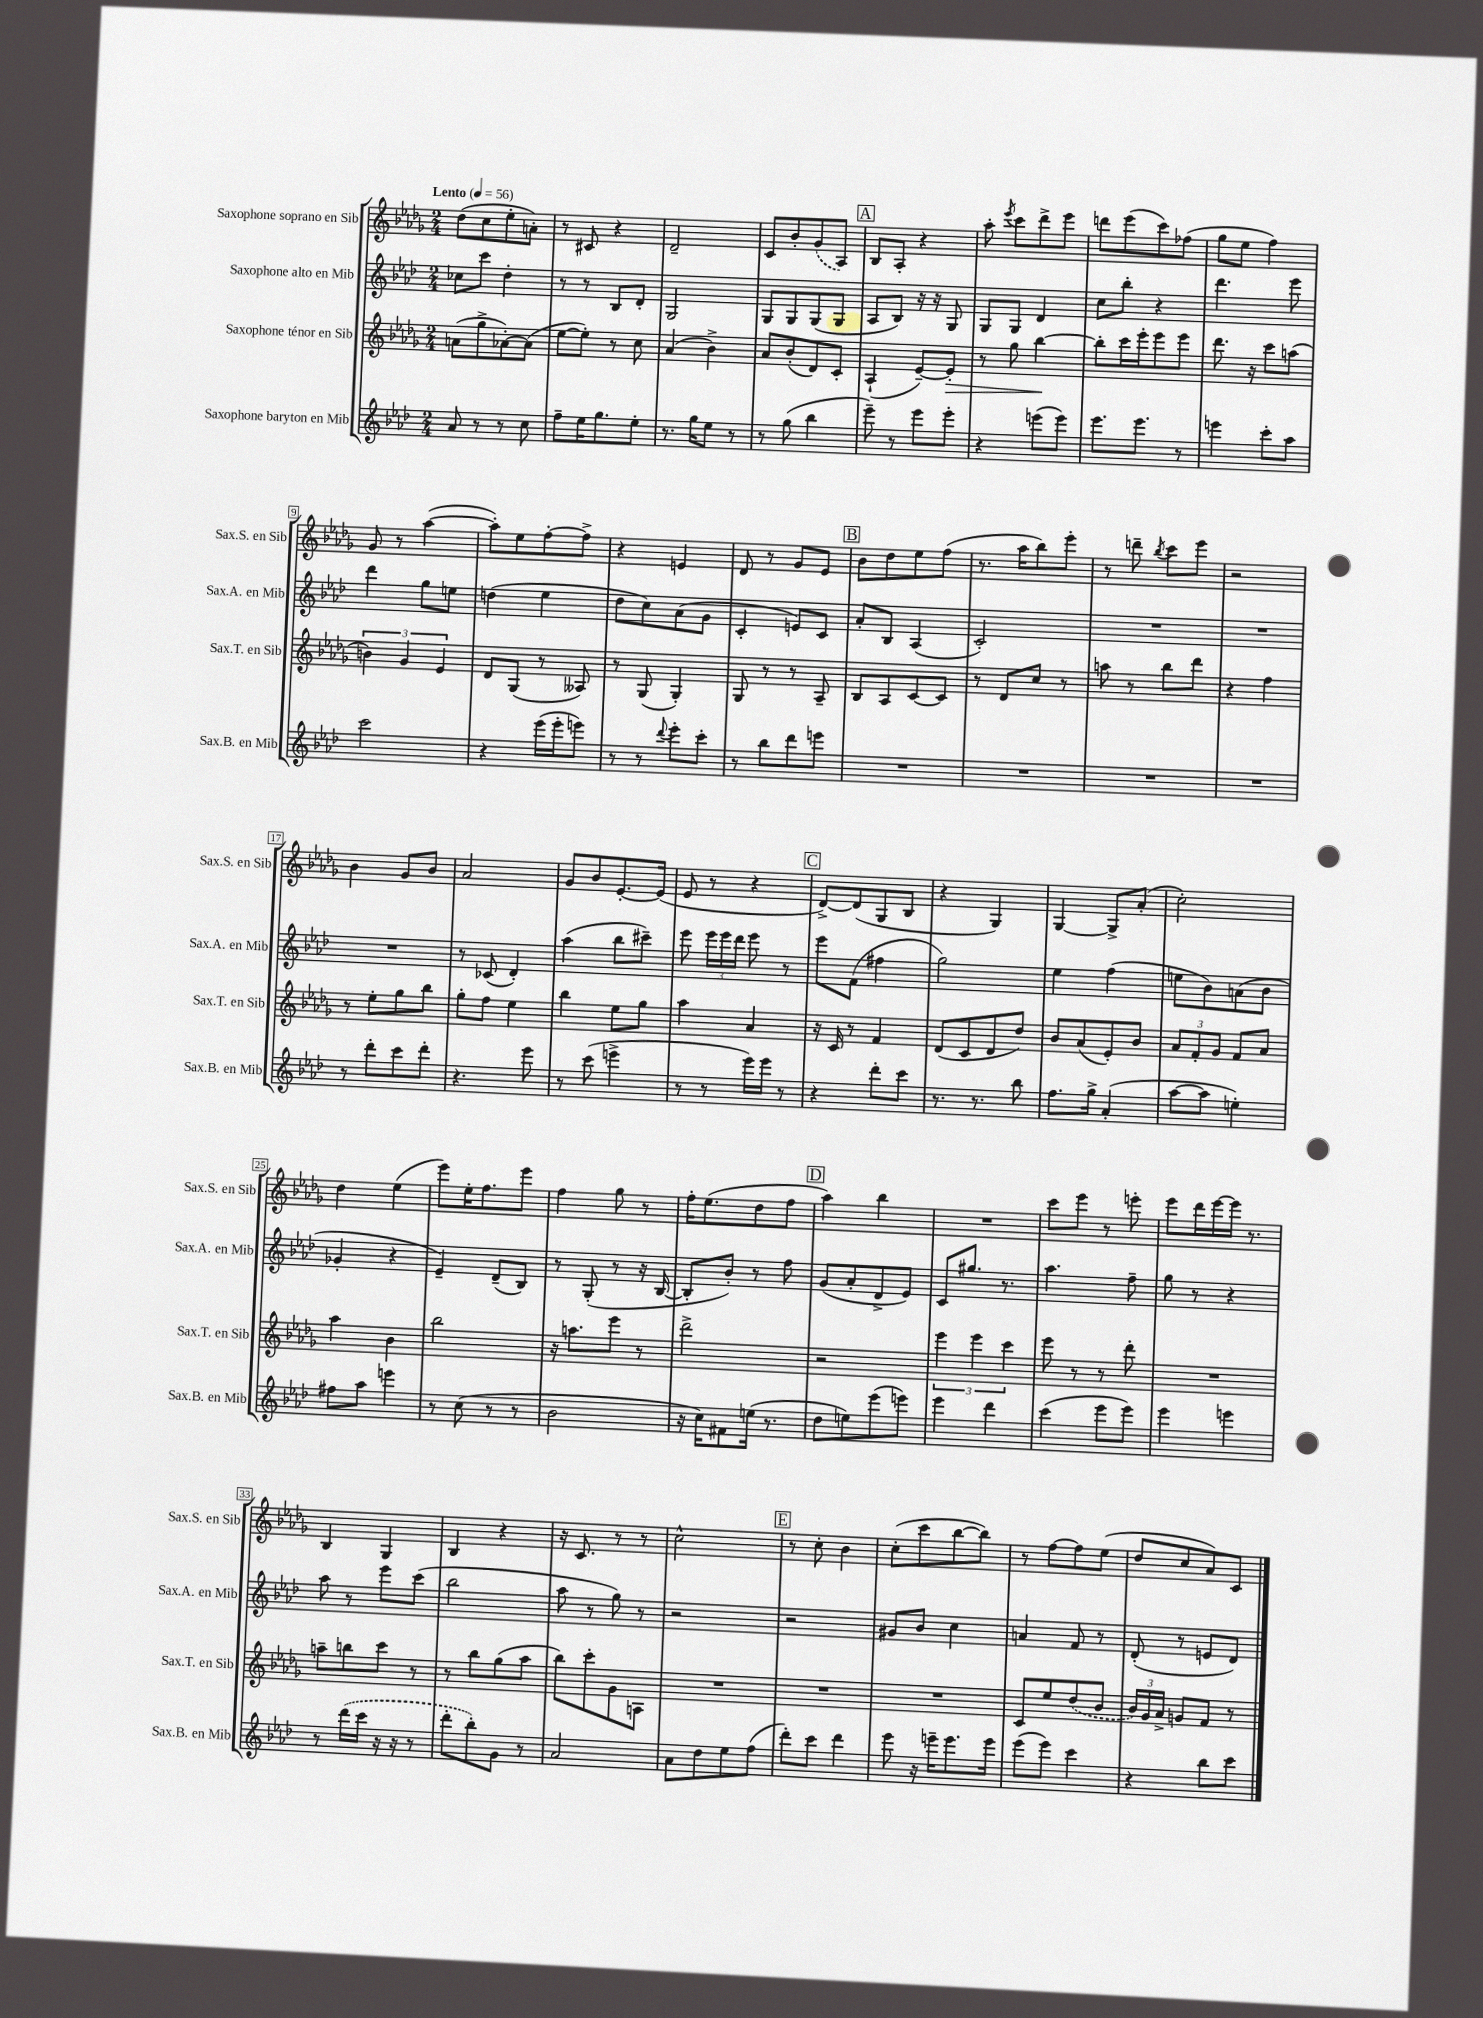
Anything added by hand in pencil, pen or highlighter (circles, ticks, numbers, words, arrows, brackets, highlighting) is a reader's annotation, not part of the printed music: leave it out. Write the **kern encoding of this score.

**kern	**kern	**kern	**kern
*staff4	*staff3	*staff2	*staff1
*clefG2	*clefG2	*clefG2	*clefG2
*k[b-e-a-d-]	*k[b-e-a-d-g-]	*k[b-e-a-d-]	*k[b-e-a-d-g-]
*M2/4	*M2/4	*M2/4	*M2/4
*MM56	*MM56	*MM56	*MM56
8a-	(8a	8cc-	(8dd-
8r	8gg-^	8ccc	8cc
8r	[8a-')	4dd-'	8ee-'
8cc	(8a-]	.	8a')
=	=	=	=
8ff~	[8ee-	8r	8r
16ee-	8ee-'])	8r	8c#
8.gg	.	.	.
.	8r	8B-	4r
8ee-'	8cc	8d-'	.
=	=	=	=
8.r	(4a-	2G	2d-~
16gg	.	.	.
8ee-	4b-^)	.	.
8r	.	.	.
=	=	=	=
8r	8a-	8G	8c
(8gg	(8b-'	8G	8b-'
4bb-	8d-)	(8G	(8g-
.	8c'	8G	8A-)
=	=	=	=
8eee-~)	(4A-`	8A-	8B-
8r	.	8B-)	8A-'
8eee-	[8e-~)	16r	4r
.	.	16r	.
8eee-'	8e-']	8G	.
=	=	=	=
4r	8r	8G	8aa-'
.	.	.	8qeee-
.	8gg-	8G	8ccc
(8eee	[4bb-	4d-	8ddd-^
8eee)	.	.	8eee-
=	=	=	=
8.eee-	8bb-']	8cc	8ddd
.	16ccc	8bb-'	(8eee-
8.eee-	16eee-'	.	.
.	8eee-	4r	8ccc)
8r	8eee-	.	(8ff-
=	=	=	=
4eee	8.ddd-	4.ddd-	8gg-
.	.	.	8ee-
.	16r	.	.
8ccc'	8ccc	.	4ff)
8aa-	(8aa	8eee-	.
=	=	=	=
2ccc	6b)	4ddd-	8g-
.	.	.	8r
.	6g-	.	.
.	.	8gg	([4aa-
.	6e-	.	.
.	.	8ee	.
=	=	=	=
4r	8d-	(4dd	8aa-'])
.	(8G-	.	8ee-
(16eee-	8r	4ee-	[8ff'
16eee-'	.	.	.
8eee)	8A--)	.	8ff^]
=	=	=	=
8r	8r	8dd-	4r
8r	(8G-	8cc)	.
8qqddd-	.	.	.
8eee-'	4G-')	(8a-	4e
8ccc'	.	8g	.
=	=	=	=
8r	8G-	4c'	8d-
8bb-	8r	.	8r
8ddd-	8r	8e)	8g-
8eee	8A-~	8c	8e-
=	=	=	=
2r	8B-	8a-'	8b-
.	8A-	8B-	8dd-
.	[8c	(4A-	8ee-
.	8c]	.	(8ff
=	=	=	=
2r	8r	2c')	8.r
.	8d-	.	.
.	.	.	16aa-
.	8cc	.	8bb-)
.	8r	.	8eee-'
=	=	=	=
2r	8aa	2r	8r
.	8r	.	8ddd~
.	.	.	8qbb-
.	8bb-	.	8ccc
.	8ddd-	.	8eee-
=	=	=	=
2r	4r	2r	2r
.	4ff	.	.
=	=	=	=
8r	8r	2r	4b-
8ddd-'	8ee-'	.	.
8ccc	8gg-	.	8g-
8ddd-'	8bb-	.	8b-
=	=	=	=
4.r	8gg-'	8r	2a-
.	8ff	(8c-	.
.	4ee-	4d-')	.
8eee-	.	.	.
=	=	=	=
8r	4bb-	(4aa-	8g-
(8ccc	.	.	8b-
4eee^	8ee-	8bb-	[8.e-'
.	8gg-	8ccc#~)	.
.	.	.	(16e-]
=	=	=	=
8r	4aa-	8eee-	8e-
8r	.	24eee-	8r
.	.	24eee-	.
.	.	24ddd-	.
16eee-)	4a-	8eee-	4r
16eee-	.	.	.
8r	.	8r	.
=	=	=	=
4r	16r	8eee-	[8d-^)
.	16c	.	.
.	8r	(8f	(8d-]
8ddd-'	4f	4ff#	8G-
8ccc	.	.	8B-
=	=	=	=
8.r	(8d-	2gg)	4r
.	8c	.	.
8.r	.	.	.
.	8d-	.	4G-)
8bb-	8dd-)	.	.
=	=	=	=
8.ff	8b-	4ee-	[4G-
.	(8a-	.	.
16gg^	.	.	.
(4a-'	8e-')	(4ff	8G-^]
.	8b-	.	(8a-'
=	=	=	=
[8aa-	12a-	8ee	2cc')
.	12f'	.	.
8aa-]	.	8b-)	.
.	12g-	.	.
4ee')	8f	(8a	.
.	8a-	8b-	.
=	=	=	=
8ff#	4aa-	4g-'	4dd-
8aa-	.	.	.
4eee	4b-	4r	(4ee-
=	=	=	=
8r	2bb-	4e-~)	8eee-)
(8cc	.	.	16ee-'
.	.	.	8.ff
8r	.	(8d-~	.
8r	.	8B-)	8eee-
=	=	=	=
2b-	16r	8r	4ff
.	8.aa	.	.
.	.	(8G'	.
.	8eee-	8r	8gg-
.	8r	16r	8r
.	.	[16B-	.
=	=	=	=
16r	2ddd-^	8B-']	16ff'
16cc)	.	.	(8.ee-
8f#	.	8b-')	.
(16ee	.	8r	8dd-
8.r	.	.	.
.	.	8ff	8ff
=	=	=	=
8dd-	2r	(8g	4aa-)
8ee)	.	8a-'	.
(8eee-	.	8d-^	4bb-
8eee)	.	8e-)	.
=	=	=	=
4eee-	6eee-	8c	2r
.	.	8.gg#	.
.	6eee-	.	.
4ddd-	.	.	.
.	.	8.r	.
.	6ccc	.	.
=	=	=	=
(4ccc	8eee-	4.aa-	8ccc
.	8r	.	8eee-
8eee-	8r	.	8r
8eee-)	8ddd-'	8ff~	8eee'
=	=	=	=
4eee-	2r	8gg	8eee-
.	.	8r	16ddd-
.	.	.	[16eee-
4eee	.	4r	16eee-]
.	.	.	8.r
=	=	=	=
8r	8aa~	8aa-	4B-
(16ddd-	8bb	8r	.
16ccc	.	.	.
16r	8ccc	8eee-	4G-
16r	.	.	.
8r	8r	(8ccc	.
=	=	=	=
8ddd-'	8r	2bb-	4B-
8bb-')	8bb-	.	.
8g	(8gg-	.	4r
8r	8aa-	.	.
=	=	=	=
2a-	8bb-)	8aa-	16r
.	.	.	8.c
.	8ccc'	8r	.
.	8g-	8gg)	8r
.	8A	8r	8r
=	=	=	=
8a-	2r	2r	2cc^^
8dd-	.	.	.
8ee-	.	.	.
(8ff	.	.	.
=	=	=	=
8ddd-')	2r	2r	8r
8ccc	.	.	8cc'
4ddd-	.	.	4b-
=	=	=	=
8eee-	2r	8g#	(8cc'
16r	.	8b-	8ccc
16eee~	.	.	.
8.eee	.	4cc	[8bb-
.	.	.	8bb-])
16eee	.	.	.
=	=	=	=
(8eee-	8c	4a	8r
8eee-)	8ee-	.	[8ff
4ccc	(8dd-	8f	8ff]
.	8b-	8r	(8ee-
=	=	=	=
4r	24b-)	(8d-'	8dd-
.	24g-	.	.
.	24a-^	.	.
.	8g	8r	8cc
8bb-	8f	8e	8a-)
8ccc	8r	8d-)	8c
==	==	==	==
*-	*-	*-	*-
